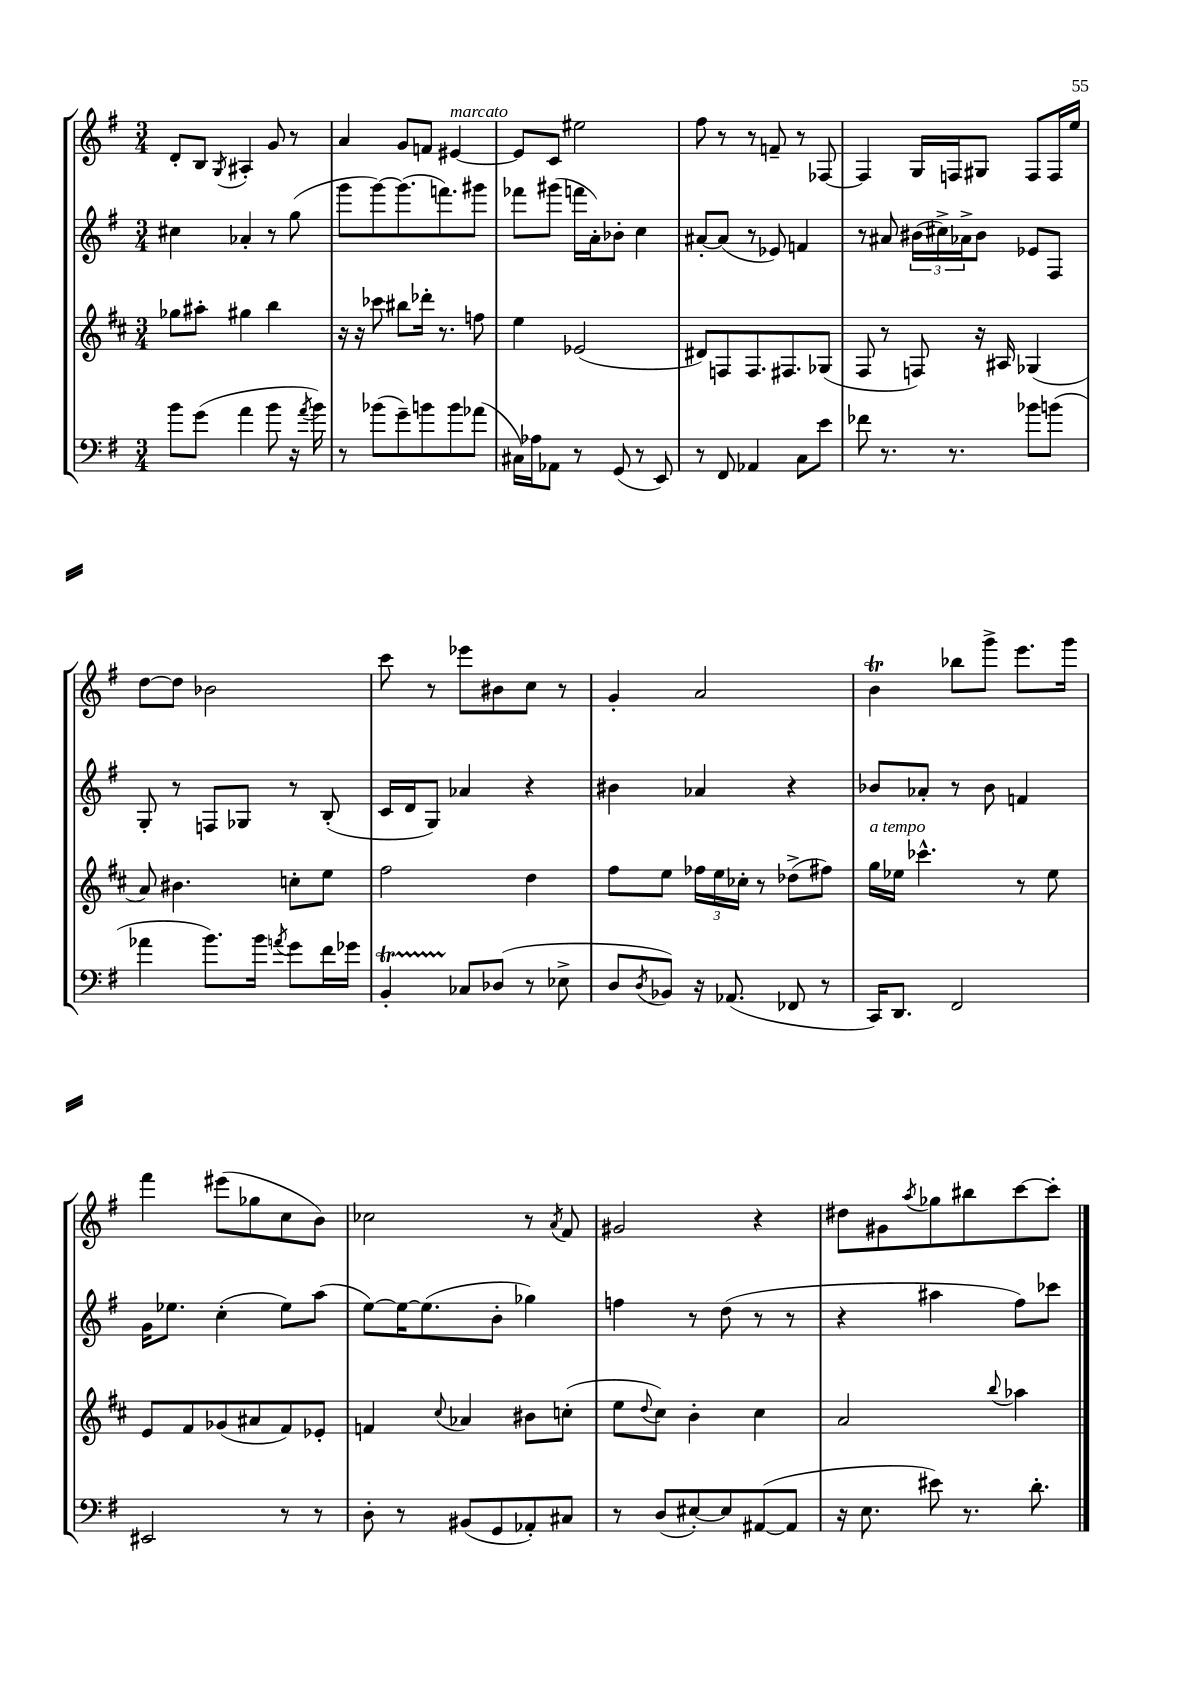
<<
\new StaffGroup <<
\new Staff = "s0" {
    \clef treble \key g \major \numericTimeSignature \time 3/4
    d'8-. b8 \acciaccatura { g8 } ais4-. g'8 r8 |
    a'4 g'8 f'8 eis'4~^\markup { \italic "marcato" } |
    eis'8 c'8 eis''2 |
    fis''8 r8 r8 f'8-- r8 fes8~ |
    fes4 g16 f16 gis8 f8 f16 e''16 |
    d''8~ d''8 bes'2 |
    c'''8 r8 ees'''8 bis'8 c''8 r8 |
    g'4-. a'2 |
    b'4\trill bes''8 g'''8-> e'''8. g'''16 |
    fis'''4 eis'''8( ges''8 c''8 b'8) |
    ces''2 r8 \acciaccatura { a'8 } fis'8 |
    gis'2 r4 |
    dis''8 gis'8 \acciaccatura { a''8 } ges''8 bis''8 c'''8~ c'''8-. \bar "|." |
}
\new Staff = "s1" {
    \clef treble \key g \major \numericTimeSignature \time 3/4
    cis''4 aes'4-. r8 g''8( |
    g'''8 g'''8~) g'''8.( f'''8.) gis'''8 |
    fes'''8 gis'''8( f'''16 a'16-.) bes'8-. c''4 |
    ais'8~-. ais'8( r8 ees'8) f'4 |
    r8 ais'8 \tuplet 3/2 { bis'16( cis''16->) aes'16-> } bis'8 ees'8 fis8 |
    g8-. r8 f8 ges8 r8 b8-.( |
    c'16 d'16 g8) aes'4 r4 |
    bis'4 aes'4 r4 |
    bes'8 aes'8-. r8 bes'8 f'4 |
    g'16 ees''8. c''4-.( ees''8) a''8( |
    e''8~) e''16~ e''8.( b'8-. ges''4) |
    f''4 r8 d''8( r8 r8 |
    r4 ais''4 fis''8) ces'''8 \bar "|." |
}
\new Staff = "s2" {
    \clef treble \key d \major \numericTimeSignature \time 3/4
    ges''8 ais''8-. gis''4 b''4 |
    r16 r16 ces'''8 bis''8 des'''16-. r8. f''8 |
    e''4 ees'2( |
    dis'8) f8 f8. fis8. ges8( |
    fis8 r8 f8) r16 ais16 ges4( |
    a'8) bis'4. c''8-. e''8 |
    fis''2 d''4 |
    fis''8 e''8 \tuplet 3/2 { fes''16 e''16 ces''16-. } r8 des''8->( fis''8) |
    g''16^\markup { \italic "a tempo" } ees''16 ces'''4.-^ r8 ees''8 |
    e'8 fis'8 ges'8( ais'8 fis'8) ees'8-. |
    f'4 \appoggiatura { cis''8 } aes'4 bis'8 c''8-.( |
    e''8 \appoggiatura { d''8 } cis''8) b'4-. cis''4 |
    a'2 \appoggiatura { b''8 } aes''4 \bar "|." |
}
\new Staff = "s3" {
    \clef bass \key g \major \numericTimeSignature \time 3/4
    b'8 g'8( a'4 b'8 r16 \acciaccatura { a'8 } b'16) |
    r8 bes'8( g'8--) b'8 b'8 aes'8( |
    cis16) aes16 aes,8 r8 g,8( r8 e,8) |
    r8 fis,8 aes,4 c8 e'8 |
    fes'8 r8. r8. bes'8 b'8( |
    aes'4 b'8.) b'16 \acciaccatura { a'8 } g'8 fis'16 ges'16 |
    b,4-.\startTrillSpan ces8\stopTrillSpan des8( r8 ees8-> |
    d8 \acciaccatura { d8 } bes,8) r16 aes,8.( fes,8 r8 |
    c,16) d,8. fis,2 |
    eis,2 r8 r8 |
    d8-. r8 bis,8( g,8 aes,8-.) cis8 |
    r8 d8( eis8~-.) eis8 ais,8~( ais,8 |
    r16 e8. eis'8) r8. d'8.-. \bar "|." |
}
>>
>>
\layout { \context { \Score \remove "Bar_number_engraver" } }
